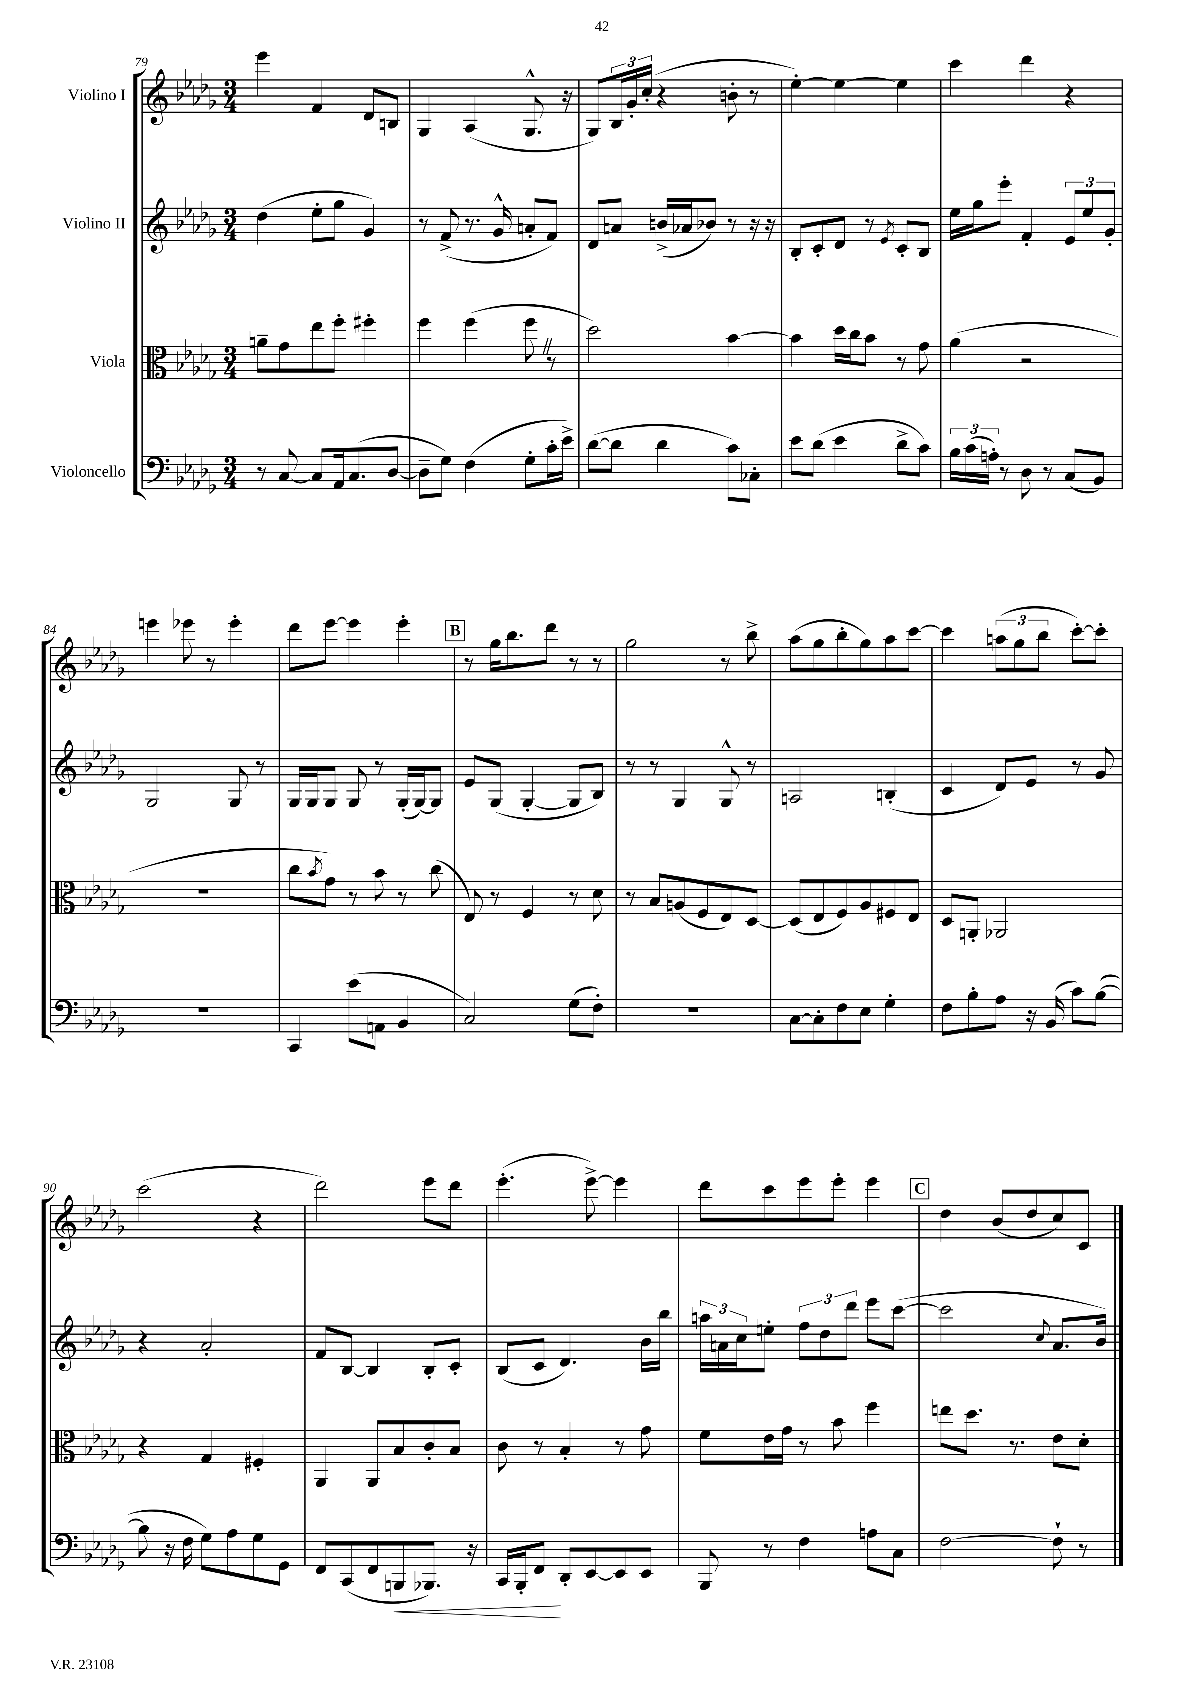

**kern	**kern	**kern	**kern
*staff4	*staff3	*staff2	*staff1
*clefF4	*clefC3	*clefG2	*clefG2
*k[b-e-a-d-g-]	*k[b-e-a-d-g-]	*k[b-e-a-d-g-]	*k[b-e-a-d-g-]
*M3/4	*M3/4	*M3/4	*M3/4
8r	8a~	(4dd-	4eee-
[8C	8g-	.	.
8C]	8ee-	8ee-'	4f
16AA-	8ff'	8gg-	.
(8.C	.	.	.
.	4ff#'	4g-)	8d-
[8D-	.	.	8B
=	=	=	=
8D-~]	4ff	8r	4G-
8G-)	.	(8f^	.
(4F	(4ff	8.r	(4A-
.	.	16g-^^	.
8G-'	8ff	8a'	8.G-^^
16c'	8r	8f)	.
16e-^)	.	.	16r
=	=	=	=
([8d-	2dd-)	8d-	8G-)
8d-]	.	8a	24B-
.	.	.	24g-'
.	.	.	(24cc'
4d-	.	(16b^	4r
.	.	16a-	.
.	.	8b-)	.
8c)	[4b-	8r	8b'
8C-'	.	16r	8r
.	.	16r	.
=	=	=	=
8e-	4b-]	8B-'	[4ee-')
(8d-	.	8c'	.
4e-	16dd-	8d-	4ee-_
.	16cc	.	.
.	8b-	8r	.
.	.	8qe-	.
8d-^	8r	8c'	4ee-]
8c)	8g-	8B-	.
=	=	=	=
24B-	(4a-	16ee-	4ccc
(24c	.	.	.
.	.	16gg-	.
24A')	.	.	.
8r	.	8eee-'	.
8D-	2r	4f'	4ddd-
8r	.	.	.
(8C	.	12e-	4r
.	.	12ee-	.
8BB-)	.	.	.
.	.	12g-'	.
=	=	=	=
2.r	2.r	2G-	4eee
.	.	.	8eee-
.	.	.	8r
.	.	8G-	4eee-'
.	.	8r	.
=	=	=	=
4CC	8cc	16G-	8ddd-
.	.	16G-	.
.	8qb-	.	.
.	8g-)	8G-	[8eee-
(8e-	8r	8G-	4eee-]
8AA	8b-	8r	.
4BB-	8r	(16G-'	4eee-'
.	.	[16G-)	.
.	(8cc	8G-]	.
=	=	=	=
2C)	8E-)	8e-	8r
.	8r	(8G-	16gg-
.	.	.	8.bb-
.	4F	[4G-'	.
.	.	.	8ddd-
(8G-	8r	8G-]	8r
8F')	8d-	8B-)	8r
=	=	=	=
2.r	8r	8r	2gg-
.	8B-	8r	.
.	(8A	4G-	.
.	8F	.	.
.	8E-)	8G-^^	8r
.	[8D-	8r	8bb-^
=	=	=	=
[8C	(8D-]	2A	(8aa-
8C']	8E-	.	8gg-
8F	8F)	.	8bb-'
8E-	8A-	.	8gg-)
4G-'	8F#	(4B'	8aa-
.	8E-	.	[8ccc
=	=	=	=
8F	8D-	4c	4ccc]
8B-'	8AA'	.	.
8A-	2AA-	8d-)	(12aa
.	.	.	12gg-
16r	.	8e-	.
.	.	.	12bb-
(16BB-	.	.	.
8c)	.	8r	[8ccc')
([8B-	.	8g-	8ccc']
=	=	=	=
8B-]	4r	4r	(2ccc
16r	.	.	.
16F	.	.	.
8G-)	4G-	2a-'	.
8A-	.	.	.
8G-	4F#'	.	4r
8GG-	.	.	.
=	=	=	=
8FF	4AA-	8f	2ddd-)
(8CC	.	[8B-	.
8FF	8AA-	4B-]	.
8BBB	8B-	.	.
8.BBB-)	8c'	8B-'	8eee-
.	8B-	8c'	8ddd-
16r	.	.	.
=	=	=	=
16CC	8c	(8B-	(4.eee-'
16BBB-'	.	.	.
8FF	8r	8c	.
8DD-'	4B-'	4.d-)	.
[8EE-	.	.	[8eee-^)
8EE-]	8r	.	4eee-]
8EE-	8g-	16b-	.
.	.	16bb-	.
=	=	=	=
8BBB-	8f	24aa	8ddd-
.	.	24a	.
.	.	24cc	.
8r	16e-	8ee'	8ccc
.	16g-	.	.
4F	8r	12ff	8eee-
.	.	12dd-	.
.	8b-	.	8eee-'
.	.	12ddd-	.
8A	4ff	8eee-	4eee-
8C	.	([8ccc	.
=	=	=	=
[2F	8ee	2ccc]	4dd-
.	8.dd-	.	.
.	.	.	(8b-
.	8.r	.	.
.	.	.	8dd-
.	.	8qqcc	.
8F`]	8e-	8.a-	8cc)
8r	8d-'	.	8c
.	.	16b-)	.
==	==	==	==
*-	*-	*-	*-
